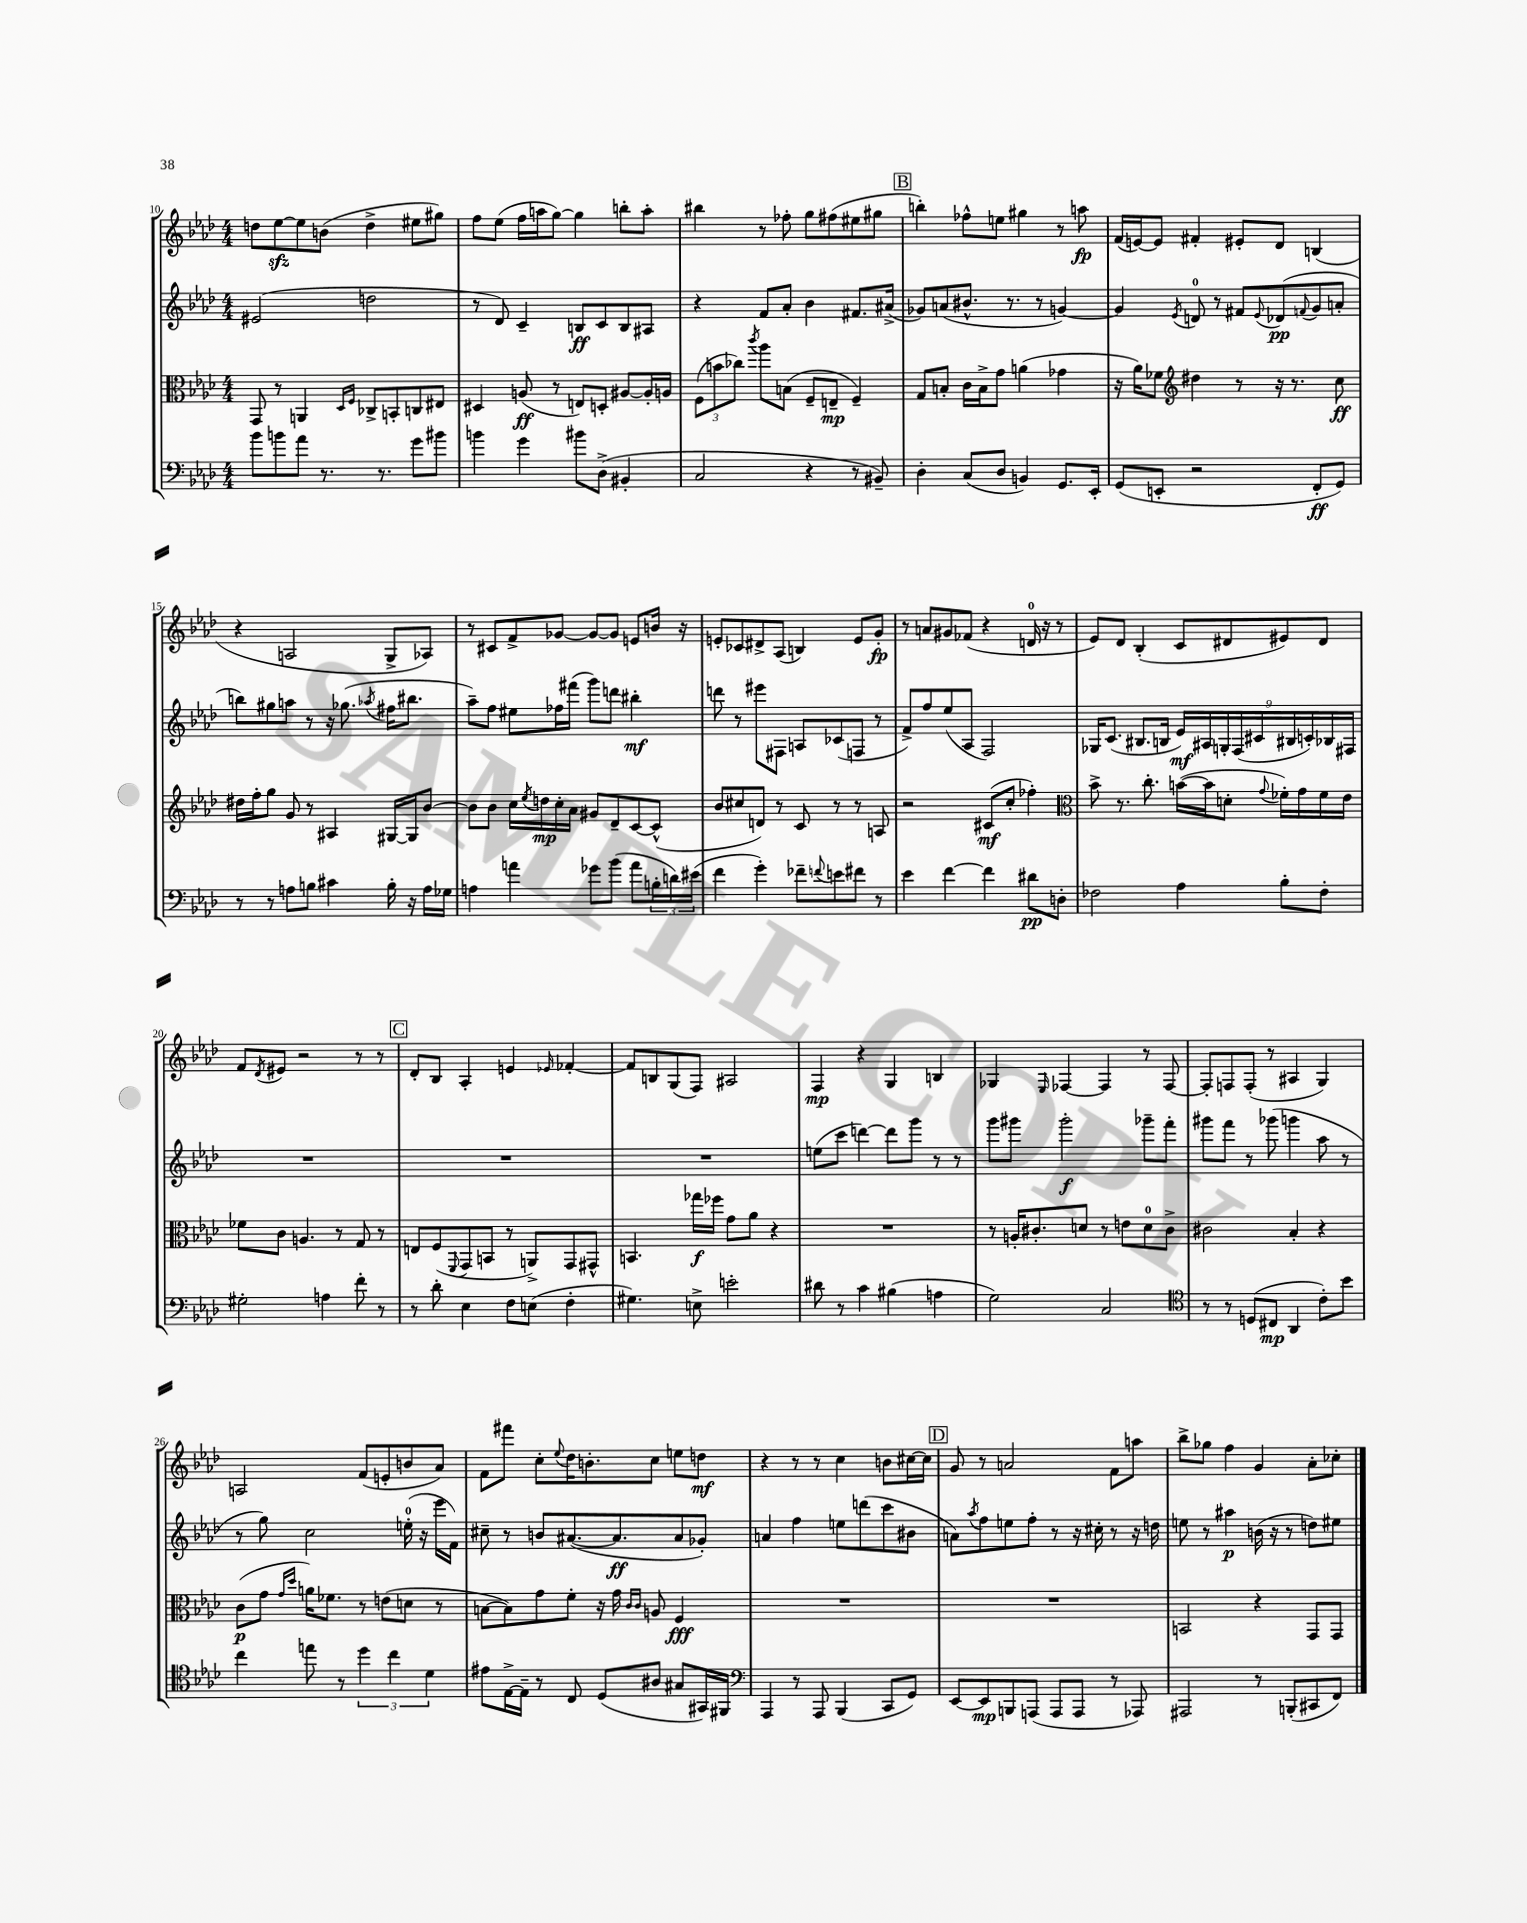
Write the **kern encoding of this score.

**kern	**kern	**kern	**kern
*staff4	*staff3	*staff2	*staff1
*clefF4	*clefC3	*clefG2	*clefG2
*k[b-e-a-d-]	*k[b-e-a-d-]	*k[b-e-a-d-]	*k[b-e-a-d-]
*M4/4	*M4/4	*M4/4	*M4/4
8b-\L	8GG/	(2e#/	8dd\L
8b\	8r	.	[8ee-\
8a-\J	4AA/	.	8ee-\]
8.r	.	.	(8b\J
.	16qqD-/LL	.	.
.	16qqF/JJ	.	.
.	8C-^/L	2dd\	4dd^\
8.r	.	.	.
.	8BB'/	.	.
8g\L	8C/	.	8ee#\L
8b#\J	8E#/J	.	8gg#\J)
=	=	=	=
4b\	4D#/	8r	8ff\L
.	.	8d-/)	(8ee-\J
4g\	(8A/	4c~/	16ff\LL
.	.	.	16aa\J
.	8r	.	[8gg\J)
8b#\L	8E/L)	8B/L	4gg\]
(8D-^\J	8D'/J	8c/	.
4BB#'/	[8A#/L	8B/	8bb'\L
.	16A#'/]L	8A#/J	8aa'\J
.	16A/JJ	.	.
=	=	=	=
2C/	(12F\L	4r	4bb#\
.	12b\	.	.
.	12cc-\J)	.	.
.	8qccc/	.	.
.	8aa-\L	8f/L	8r
.	(8B\J	8a-'/J	8ff-'\
4r	8F~/L	4b-\	8gg\L
.	8E~/J	.	(8ff#\
8r	4F~/)	8.f#/L	8ee#\
8BB#~/)	.	.	8gg#\J
.	.	(16a#^/Jk	.
=	=	=	=
4D-'\	8G/L	8g-/L)	4bb'\)
.	8B'/J	(8a/	.
(8C/L	16c\LL	8.b#^^/J	8ff-^^\L
.	16B^\J	.	.
8D-/J	8g\J	.	8ee\J
.	.	8.r	.
4BB/)	(4a\	.	4gg#\
.	.	8r	.
8.GG/L	4g-\	[4g/)	8r
.	.	.	8aa\
16EE-'/Jk	.	.	.
=	=	=	=
(8GG/L	16r	4g/]	(16f/LL
.	16a-\LK)	.	[16e/J)
8EE'/J	8f-\J	.	8e/]J
*	*clefG2	*	*
.	.	8qe-/	.
2r	4dd#\	8d/	4f#'/
.	.	8r	.
.	8r	8f#/L	8e#'/L
.	.	8qqe-/	.
.	16r	(8d-/	8d-/J
.	8.r	.	.
.	.	8qqf/	.
8FF'/L	.	8g/	(4B/
8GG/J)	8cc\	8a'/J	.
=	=	=	=
8r	16dd#\LL	8bb\L)	4r
.	16ff'\J	.	.
8r	8gg\J	8gg#\	.
8A\L	8g/	8aa\J	2A/
8B\J	8r	8r	.
4c#\	4A#/	16r	.
.	.	(8.gg-\	.
.	.	8qaa-/	.
16B'\	[16G#/LL	16ff#\LK	8G^/L
16r	16G#/]J	8.bb#\J	.
16A\LL	[8b-/J	.	8A-/J)
16G-\JJ	.	.	.
=	=	=	=
4A\	8b-\]L	8aa-~\L)	8r
.	8b-\J	8ff\J	8c#/L
4a\	16cc\LL	8ee#\L	8f^/
.	8qee-/	.	.
.	16dd\	.	.
.	16cc'\	16ff-\L	[8g-/J
.	16a-\JJ	(16fff#\JJ	.
8g-\L	8g#/L	8ggg\L)	8g-/_L
(8b-\J	8d-~/	8ddd\J	8g-/]J
8a\L	[8c/	4bb#'\	8e/L
24B'\L	(8c^^/]J	.	16b/Jk
24d\)	.	.	.
.	.	.	16r
(24e#\JJ	.	.	.
=	=	=	=
4f\	8b-/L	8ddd\	8e'/L
.	8cc#/	8r	8c-/
4g'\)	8d/J)	8eee#\L	8d#^/
.	8r	8F#\J	(8A-/J
8f-~\L	8c/	8A/L	4B/)
8qqf/	.	.	.
8e\	8r	(8c-/	.
8f#\J	8r	8F/J	8e/L
8r	8A/	8r	8g'/J
=	=	=	=
4e-\	2r	8f^/L)	8r
.	.	8ff/	8a/L
[4f\	.	(8ee-/	8g#/
.	.	8A-/J	(8f-/J
4f\]	(8c#/L	2F/)	4r
.	8cc'/J	.	.
8d#\L	4ff-'\)	.	16d/
.	.	.	16r
8D'\J	.	.	8r
=	=	=	=
*	*clefC3	*	*
2F-\	8b-^\	16G-/LK	8e-/L)
.	.	(8.c/J	.
.	8.r	.	8d-/J
.	.	8.B#/L	(4B-'/
.	8.cc'\	.	.
.	.	16B/Jk	.
4A-\	([16b\LL	18e-/LL)	8c/L
.	.	18A#/	.
.	16b\]J	.	.
.	.	18G'/	.
.	8d'\J	.	8d#/
.	.	(18F/	.
.	.	18c#/	.
.	8qqg/	.	.
8B-'\L	16f-'\LL)	.	8e#/)
.	.	18B#/	.
.	16g\	.	.
.	.	18c'/)	.
8F-'\J	16f-\	.	8d#/J
.	.	18B-/	.
.	16e-\JJ	.	.
.	.	18F#/JJ	.
=	=	=	=
2G#'\	8f-\L	1r	8f/L
.	.	.	8qd-/
.	8c\J	.	8e#/J
.	4.A/	.	2r
4A\	.	.	.
.	8r	.	.
8f'\	8G/	.	8r
8r	8r	.	8r
=	=	=	=
8r	8E/L	1r	8d-'/L
8d-'\	(8F/	.	8B-/J
.	8qqFF/	.	.
4E-\	8GG/	.	4A-'/
.	8BB/J	.	.
8F\L	8r	.	4e/
(8E\J	8AA^/L)	.	.
.	.	.	16qqe-/
4F'\	8GG/	.	[4f-'/
.	8GG#^^/J	.	.
=	=	=	=
4.G#\)	4.BB/	1r	8f-/]L
.	.	.	8B/
.	.	.	(8G/
8E^\	16gg-\LL	.	8F/J)
.	16ff-\JJ	.	.
2e'\	8g\L	.	2A#/
.	8a-\J	.	.
.	4r	.	.
=	=	=	=
8d#\	1r	(8ee\L	4F/
8r	.	8ccc\J	.
4c\	.	[4ddd\)	4r
(4B#\	.	8ddd\]L	4G/
.	.	8ggg\J	.
4A\	.	8r	4B/
.	.	8r	.
=	=	=	=
2G\)	8r	8ggg\L	4G-/
.	16A'/LK	8ggg#\J	.
.	8.c#'/	.	.
.	.	.	16qqE-/
.	.	2ggg#'\	[4F-/
.	8d/J	.	.
2C/	8r	.	4F-/]
.	8e\L	.	.
.	8d\	8ggg-~\L	8r
.	8c#^\J	8fff'\J	[8F-/
=	=	=	=
*clefC4	*	*	*
8r	2c#\	8ggg#\L	8F-'/]L
8r	.	8fff\J	8F/
(8D/L	.	8r	(8F'/J
8C#/J	.	(8ggg-\	8r
4AA-/	4B-'/	4ggg\	4A#/
8c'\L)	4r	8aa-\	4G/)
8b-\J	.	8r	.
=	=	=	=
4cc\	(8c\L	8r	2A/
.	8g\J	8gg\)	.
.	16qqg/LL	.	.
.	16qqdd-/JJ	.	.
8ee\	16a\LK)	2cc\	.
.	8.f-\J	.	.
8r	.	.	.
6dd-\	8r	.	(8f/L
.	(8e\L	.	8e'/
6cc\	.	.	.
.	8d\J	(16ee'\	8b/
.	.	16r	.
6d-\	.	.	.
.	8r	16eee-\LL	8a-/J)
.	.	16f\JJ)	.
=	=	=	=
8e#\L	[8B\L	8cc#~\	8f\L
[16E-^\L	8B\])	8r	8fff#\J
16E-~\]JJ	.	.	.
8r	8g\	8b/L	8cc'\L
.	.	.	8qqee-/
8C/	8f'\J	([8.a#/	16dd-\K
.	.	.	8.b'\
(8D-/L	16r	.	.
.	16g\	8.a#/]	.
.	16qqc/LL	.	.
.	16qqc/JJ	.	.
8A#/J	8A/	.	8cc\J
8G#/L	4F/	8a#/	8ee\L
16GG#/L)	.	8g-'/J)	8dd\J
16FF#/JJ	.	.	.
=	=	=	=
*clefF4	*	*	*
4AAA-/	1r	4a/	4r
8r	.	4ff\	8r
8AAA-/	.	.	8r
(4BBB-/	.	8ee\L	4cc\
.	.	(8ddd\	.
8CC/L	.	8ccc\	8b\L
8GG/J)	.	8b#\J	[16cc#\L
.	.	.	16cc#\]JJ
=	=	=	=
[8EE-/L	1r	8a\L)	8g/
.	.	8qaa-/	.
8EE-/]	.	8ff\	8r
8BBB/	.	8ee\	2a/
(8AAA/J	.	8ff'\J	.
8AAA/L	.	8r	.
8AAA/J	.	16r	.
.	.	16cc#'\	.
8r	.	8r	8f\L
8AAA-/)	.	16r	8aa\J
.	.	16dd\	.
=	=	=	=
2AAA#/	2BB/	8ee\	8bb-^\L
.	.	8r	8gg-\J
.	.	4aa#\	4ff\
8r	4r	(16b\	4g/
.	.	16r	.
(8BBB'/L	.	8r	.
8CC#/	8GG/L	8dd\L)	8a-'\L
8FF/J)	8GG/J	8ee#\J	8cc-'\J
==	==	==	==
*-	*-	*-	*-
